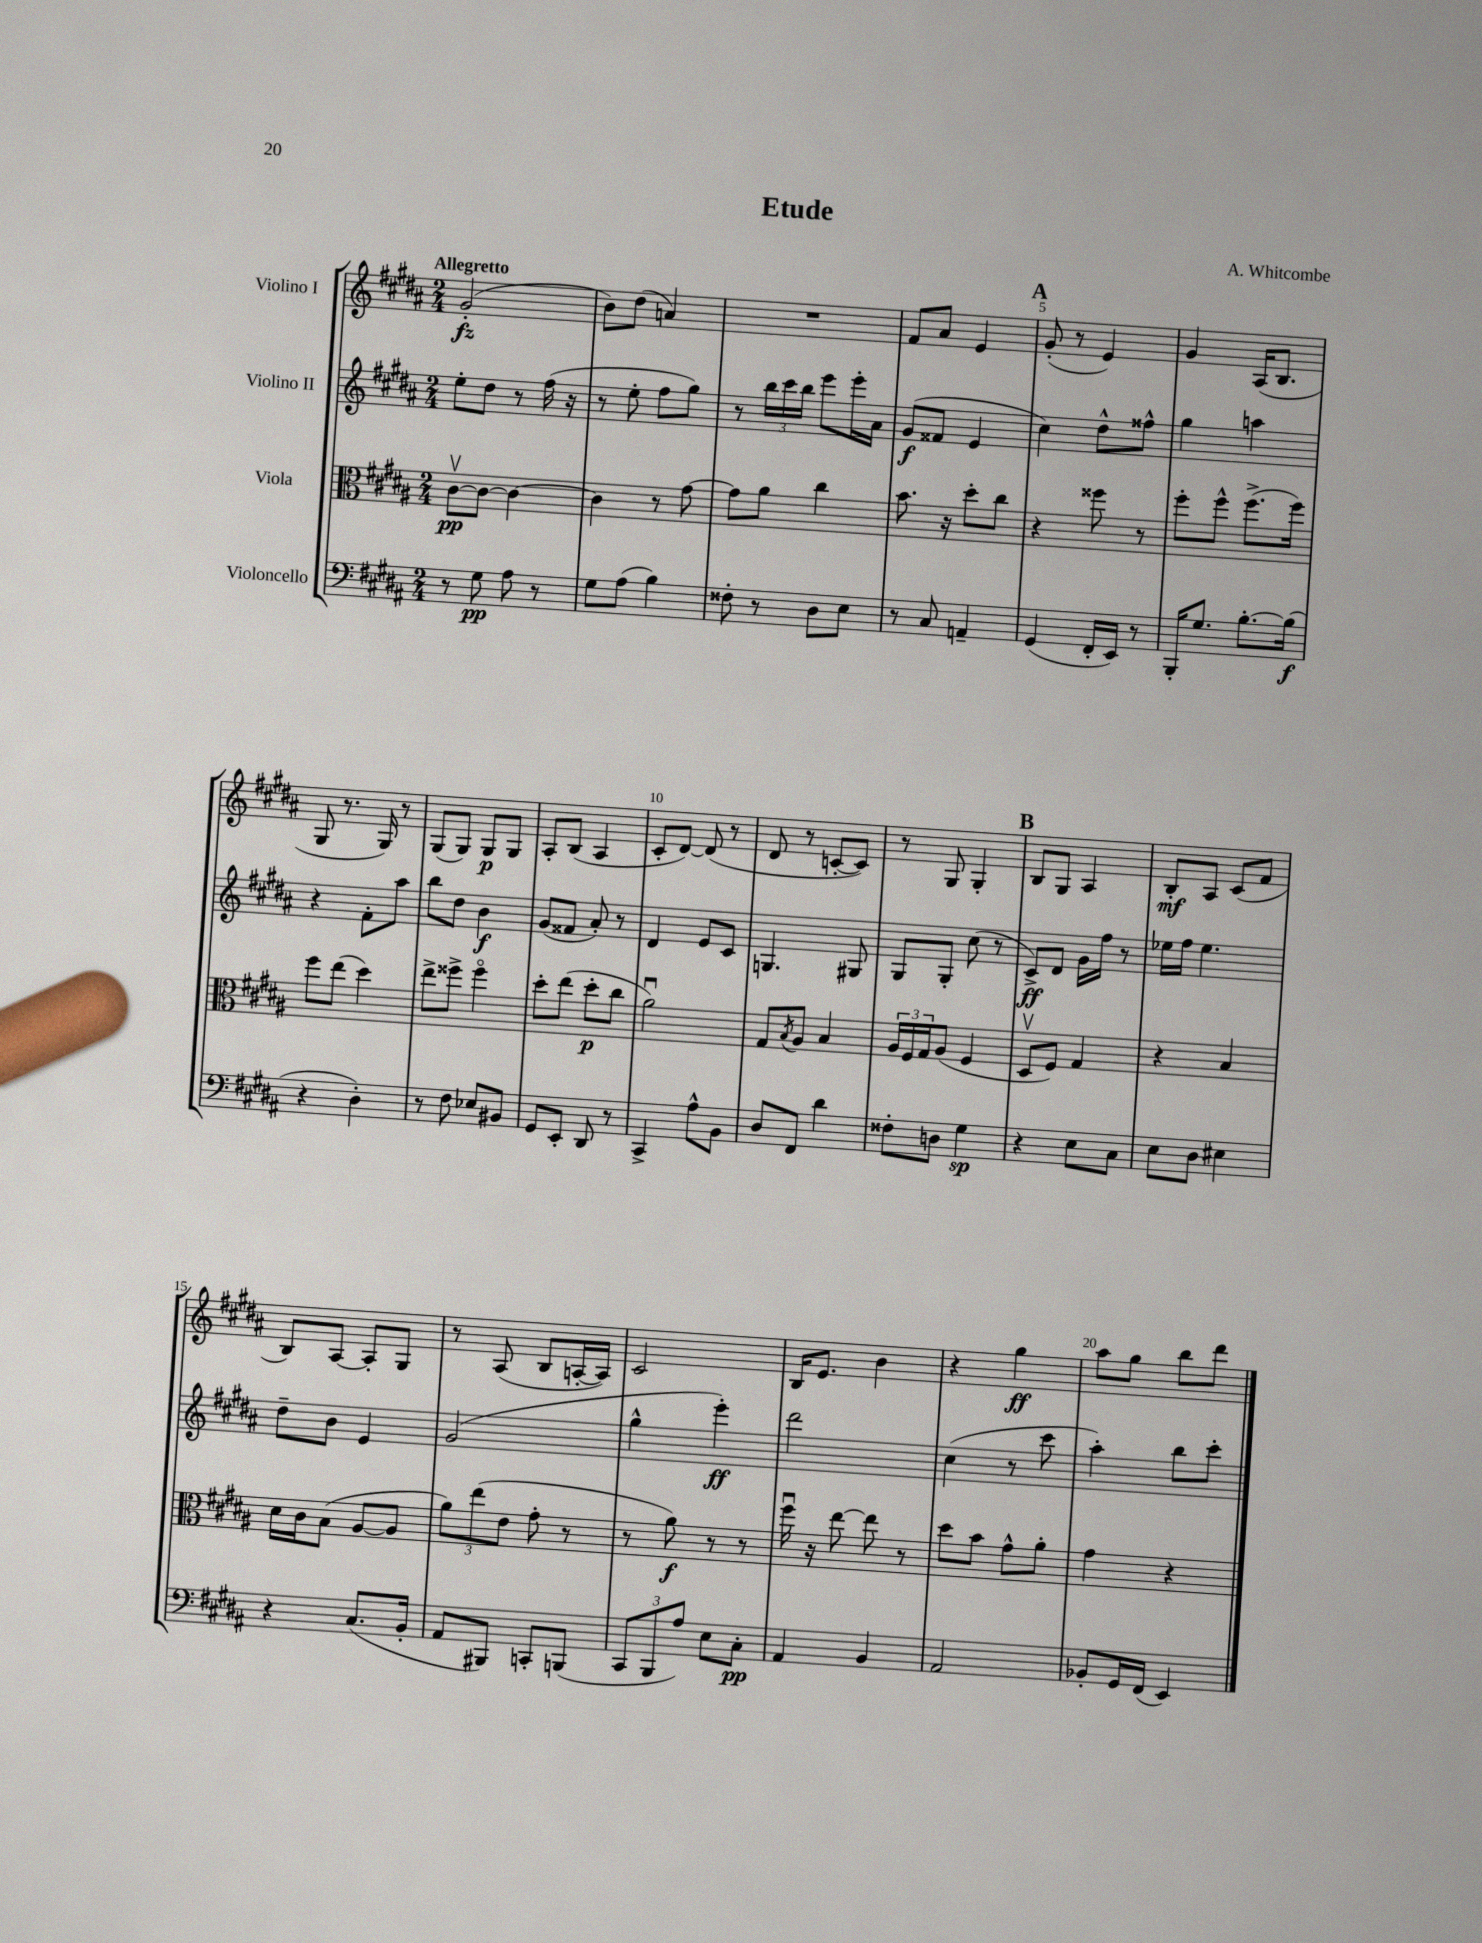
\header { title = "Etude" composer = "A. Whitcombe" }
<<
\new StaffGroup <<
\new Staff = "s0" \with { instrumentName = "Violino I" } {
    \clef treble \key b \major \numericTimeSignature \time 2/4 \tempo "Allegretto"
    gis'2-.\fz( |
    b'8) dis''8( a'4) |
    R2 |
    fis'8 ais'8 e'4 |
    \mark \markup { \bold "A" } gis'8-.( r8 e'4) |
    gis'4 ais16( b8. |
    gis8 r8. gis16) r8 |
    gis8( gis8) gis8\p gis8 |
    ais8-. b8( ais4 |
    cis'8-. dis'8~) dis'8( r8 |
    dis'8 r8 c'8~-. c'8) |
    r8 gis8 gis4-. |
    \mark \markup { \bold "B" } b8 gis8 ais4 |
    b8-.\mf ais8 cis'8( fis'8 |
    b8) ais8~ ais8-. gis8 |
    r8 ais8( b8 a16~-. a16) |
    cis'2 |
    b16 e'8. b'4 |
    r4 gis''4\ff |
    ais''8 gis''8 b''8 dis'''8 \bar "|." |
}
\new Staff = "s1" \with { instrumentName = "Violino II" } {
    \clef treble \key b \major \numericTimeSignature \time 2/4
    e''8-. dis''8 r8 fis''16( r16 |
    r8 e''8-. fis''8 gis''8) |
    r8 \tuplet 3/2 { b''16 cis'''16 b''16 } e'''8 e'''16-. ais'16 |
    gis'8\f( fisis'8 e'4 |
    \mark \markup { \bold "A" } cis''4) dis''8-^ fisis''8-^ |
    gis''4 a''4 |
    r4 fis'8-. ais''8 |
    b''8 dis''8 b'4\f |
    gis'8( fisis'8 ais'8-.) r8 |
    dis'4 e'8 cis'8 |
    g4. gis8 |
    gis8 gis8-. cis''8( r8 |
    \mark \markup { \bold "B" } cis'8->\ff) dis'8 gis'16 fis''16 r8 |
    ees''16 fis''16 ees''4. |
    dis''8-- b'8 e'4 |
    gis'2( |
    gis''4-^ e'''4-.\ff) |
    dis'''2 |
    cis''4( r8 cis'''8 |
    ais''4-.) b''8 cis'''8-. \bar "|." |
}
\new Staff = "s2" \with { instrumentName = "Viola" } {
    \clef alto \key b \major \numericTimeSignature \time 2/4
    cis'8~\upbow\pp cis'8~ cis'4~ |
    cis'4 r8 gis'8~ |
    gis'8 ais'8 cis''4 |
    b'8. r16 dis''8-. cis''8 |
    \mark \markup { \bold "A" } r4 fisis''8 r8 |
    fis''8-. fis''8-^ fis''8.->( fis''16) |
    fis''8 e''8( dis''4) |
    e''8-> fisis''8-> fisis''4\flageolet |
    dis''8-. e''8( dis''8-.\p cis''8 |
    ais'2\downbow) |
    gis8 \acciaccatura { b8 } ais8 b4 |
    \tuplet 3/2 { ais16 fis16 gis16 } ais8( fis4 |
    \mark \markup { \bold "B" } dis8\upbow fis8) gis4 |
    r4 b4 |
    dis'16 cis'16 b8( ais8~ ais8 |
    \tuplet 3/2 { ais'8) e''8( e'8 } gis'8-. r8 |
    r8 ais'8\f) r8 r8 |
    fis''16\downbow r16 e''8~ e''8 r8 |
    dis''8 b'8 gis'8-^ ais'8-. |
    gis'4 r4 \bar "|." |
}
\new Staff = "s3" \with { instrumentName = "Violoncello" } {
    \clef bass \key b \major \numericTimeSignature \time 2/4
    r8 gis8\pp ais8 r8 |
    gis8 ais8( b4) |
    fisis8-. r8 dis8 e8 |
    r8 cis8 a,4-- |
    \mark \markup { \bold "A" } gis,4( fis,16-. e,16) r8 |
    b,,16-. gis8. b8.~-. b16\f( |
    r4 dis4-.) |
    r8 fis8 ees8 bis,8 |
    gis,8 e,8-. dis,8 r8 |
    cis,4-> ais8-^ b,8 |
    dis8 fis,8 dis'4 |
    fisis8-. d8 gis4\sp |
    \mark \markup { \bold "B" } r4 e8 cis8 |
    e8 dis8 eis4 |
    r4 cis8.( b,16-. |
    ais,8 bis,,8) c,8-. b,,8( |
    \tuplet 3/2 { cis,8 b,,8 ais8) } e8 cis8-.\pp |
    ais,4 b,4 |
    ais,2 |
    bes,8-. gis,16 fis,16( e,4) \bar "|." |
}
>>
>>
\layout { \context { \Score \override BarNumber.break-visibility = ##(#f #t #t) barNumberVisibility = #(every-nth-bar-number-visible 5) } }
